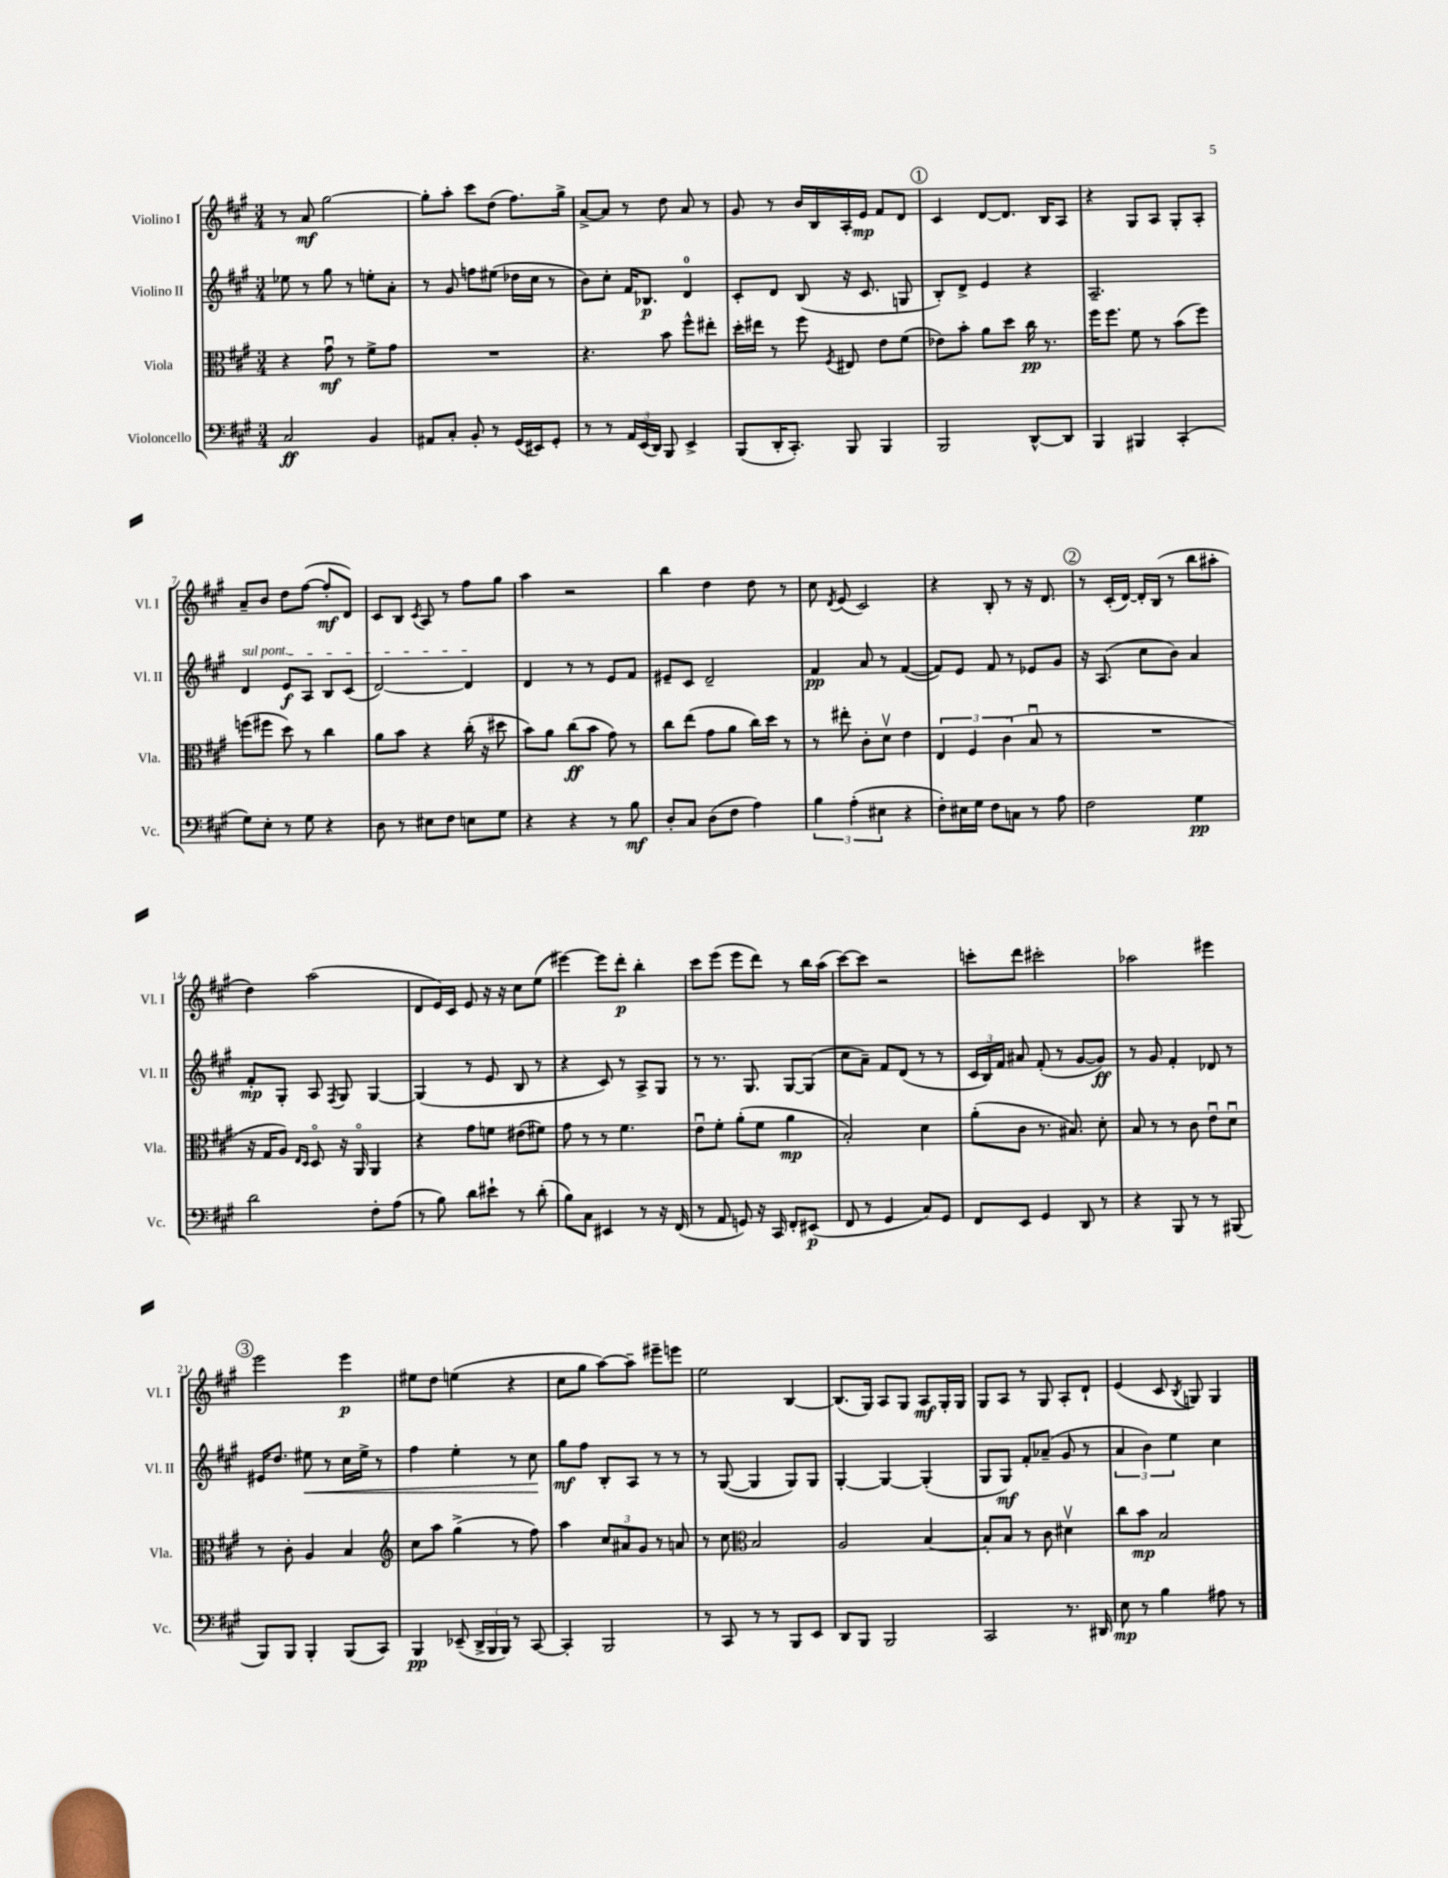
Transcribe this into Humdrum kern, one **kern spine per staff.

**kern	**kern	**kern	**kern
*staff4	*staff3	*staff2	*staff1
*clefF4	*clefC3	*clefG2	*clefG2
*k[f#c#g#]	*k[f#c#g#]	*k[f#c#g#]	*k[f#c#g#]
*M3/4	*M3/4	*M3/4	*M3/4
2C#	4r	8ee-	8r
.	.	8r	8a
.	8g#u	8gg#	[2gg#
.	8r	8r	.
4BB	8f#^	8ee'	.
.	8g#	8a'	.
=	=	=	=
8AA#	2.r	8r	8gg#']
8C#'	.	8g#	8aa'
8BB'	.	8ff	8ccc#
8r	.	(8ee#	(8dd
(16GG#	.	16dd-	8.ff#)
16EE#)	.	16cc#	.
8GG#'	.	8r	.
.	.	.	16gg#^
=	=	=	=
8r	4.r	8b)	[8a^
8r	.	8cc#'	8a]
24AA	.	16f#	8r
(24EE	.	.	.
.	.	8.B-	.
24DD)	.	.	.
8BBB	8b	.	8dd
4EE^	8ff#^^	4d	8a
.	8ee#'	.	8r
=	=	=	=
(8BBB	16dd'	8c#'	8g#
.	16ee#	.	.
16DD'	8r	8d	8r
8.CC#')	.	.	.
.	8ff#	(8B	16b
.	.	.	16B
.	8qF#	.	.
8BBB	8E#	16r	16A'
.	.	8.c#	16e
4BBB	8e	.	8f#
.	(8f#	8G	8d
=	=	=	=
2BBB	8e-)	8B')	4c#
.	8b'	8d^	.
.	8a	4e	[8d
.	8dd	.	8.d]
[8DD^^	16cc#	4r	.
.	8.r	.	16B
8DD]	.	.	8A
=	=	=	=
4BBB	16ff#	2.A~	4r
.	8.ff#	.	.
4BBB#	8f#	.	8G#
.	8r	.	8A
(4CC#'	(8b	.	8G#'
.	8ff#)	.	8A'
=	=	=	=
8G#)	(8ff	4d	8a~
8E'	8ff#	.	8b
8r	8dd)	8e	8dd
8G#	8r	8A	([8ff#
4r	4cc#	8B	8ff#']
.	.	(8c#	8d)
=	=	=	=
8D	8a	[2d)	8c#
8r	8b	.	8B
.	.	.	8qc#
8E#	4r	.	8A
8F#	.	.	8r
8E	(16cc#'	4d]	8ff#
.	16r	.	.
8G#	8dd#	.	8gg#
=	=	=	=
4r	8b)	4d	4aa
.	8a	.	.
4r	(8cc#	8r	2r
.	8b	8r	.
8r	8g#)	8e	.
8B	8r	8f#	.
=	=	=	=
8D'	8cc#	8e#~	4bb
8C#	(8ee	8c#	.
(8D	8g#	2d~	4dd
8F#	8a	.	.
4A)	16cc#)	.	8dd
.	16dd	.	.
.	8r	.	8r
=	=	=	=
6B	8r	4f#	8cc#
.	.	.	8qd
.	8ee#'	.	(8e
(6A'	.	.	.
.	8c#'	8a	2c#)
6E#	.	.	.
.	8dv	8r	.
4r	4e	([4f#	.
=	=	=	=
8F#')	6E	8f#])	4r
16E#	.	8e	.
.	6F#	.	.
16G#	.	.	.
8F#	.	8f#	8B'
.	(6c#	.	.
8C	.	8r	8r
8r	8Bu	8e-	16r
.	.	.	8.d
8A	8r	8g#	.
=	=	=	=
2F#	2.r	16r	8r
.	.	(8.A	.
.	.	.	(16c#'
.	.	.	[16d)
.	.	8cc#	16d']
.	.	.	(16B
.	.	8b)	8r
4G#	.	4a	8bb
.	.	.	8aa#'
=	=	=	=
2d	16r	8f#'	4dd)
.	16G#	.	.
.	8A)	8G#'	.
.	16qqE	.	.
.	16qqD	.	.
.	8Do	8A	(2aa
.	.	8qF#	.
.	16r	8G#	.
.	16AAo	.	.
8F#'	4AA	[4G#	.
(8A	.	.	.
=	=	=	=
8r	4r	(4G#]	8d
8B)	.	.	16e)
.	.	.	16c#
8d	8g#	8r	8e
8e#`	8f	8e	16r
.	.	.	16r
8r	(8e#	8B	8cc#
(8d'	8f#)	8r	(8ee
=	=	=	=
8B)	8g#	4r	[4eee#)
8C#	8r	.	.
4EE#	8r	8c#)	8eee#]
.	4.f#	8r	8ddd'
8r	.	8A^	4bb'
16r	.	8G#	.
(16FF#	.	.	.
=	=	=	=
8r	8eu	8r	8ccc#
8AA	8f#'	8.r	(8eee
8GG)	(8a'	.	8eee
.	.	8.G#	.
16r	8f#	.	8ddd)
16CC#	.	.	.
8FF#'	4a	[8G#	8r
(8EE#	.	(8G#]	16bb
.	.	.	(16aa
=	=	=	=
8FF#	2B')	8cc#	[8ccc#)
8r	.	8a~)	8ccc#]
4GG#	.	8f#	2r
.	.	(8d	.
8C#)	4d	8r	.
8GG#	.	8r	.
=	=	=	=
8FF#	(8a'	24c#	8ccc'
.	.	24B)	.
.	.	24f#	.
8EE	8c#	8a#	8ddd
4GG#	8.r	(8f#'	2ccc#'
.	.	8r	.
.	8.B#)	.	.
8DD	.	[8g#	.
8r	8d'	8g#])	.
=	=	=	=
4r	8B	8r	2aa-
.	8r	8g#	.
8BBB	8r	4f#'	.
8r	8c#	.	.
8r	8eu	8d-	4eee#
(8BBB#	8du	8r	.
=	=	=	=
8BBB)	8r	16e#	2eee
.	.	8.dd	.
8BBB	8c#'	.	.
4BBB'	4A	8ee#	.
.	.	8r	.
(8BBB	4B	16cc#	4eee
.	.	16ee#^	.
8CC#)	.	8r	.
=	=	=	=
*	*clefG2	*	*
4BBB	8cc#	4ff#	8ee#
.	8aa	.	8dd
(8EE-~	(4gg#^	4ee'	(4ee
24DD^	.	.	.
24BBB	.	.	.
24BBB)	.	.	.
8r	8r	8r	4r
[8CC#	8ff#)	8cc#	.
=	=	=	=
4CC#']	4aa	8gg#	8cc#
.	.	8ff#	8gg#
2BBB	12cc#	8B'	[8aa)
.	12a#	.	.
.	.	8A	8aa~]
.	12g#	.	.
.	8r	8r	8eee#~
.	8a	8r	8eee
=	=	=	=
8r	8r	8r	2ee
8CC#	8cc#	([8G#	.
*	*clefC3	*	*
8r	2B	4G#]	.
8r	.	.	.
8BBB	.	8G#)	[4B
8EE	.	8G#	.
=	=	=	=
8DD	2A	[4G#'	(8.B]
8BBB	.	.	.
.	.	.	16G#)
2BBB	.	4G#_	8A
.	.	.	8G#
.	[4B	(4G#']	8A
.	.	.	16G#'
.	.	.	16G#
=	=	=	=
2CC#	8B']	8G#	8G#
.	8B	8G#)	8A
.	8r	8f#'	8r
.	8c#	(8a-~	8G#
8.r	4d#v	8g#	8A'
.	.	8r	8d`
16DD#	.	.	.
=	=	=	=
8E	8cc#	6a	(4e
8r	8b	.	.
.	.	6b)	.
4B	2B	.	8c#
.	.	6ee	.
.	.	.	8qB
.	.	.	8G)
8A#	.	4cc#	4G
8r	.	.	.
==	==	==	==
*-	*-	*-	*-
